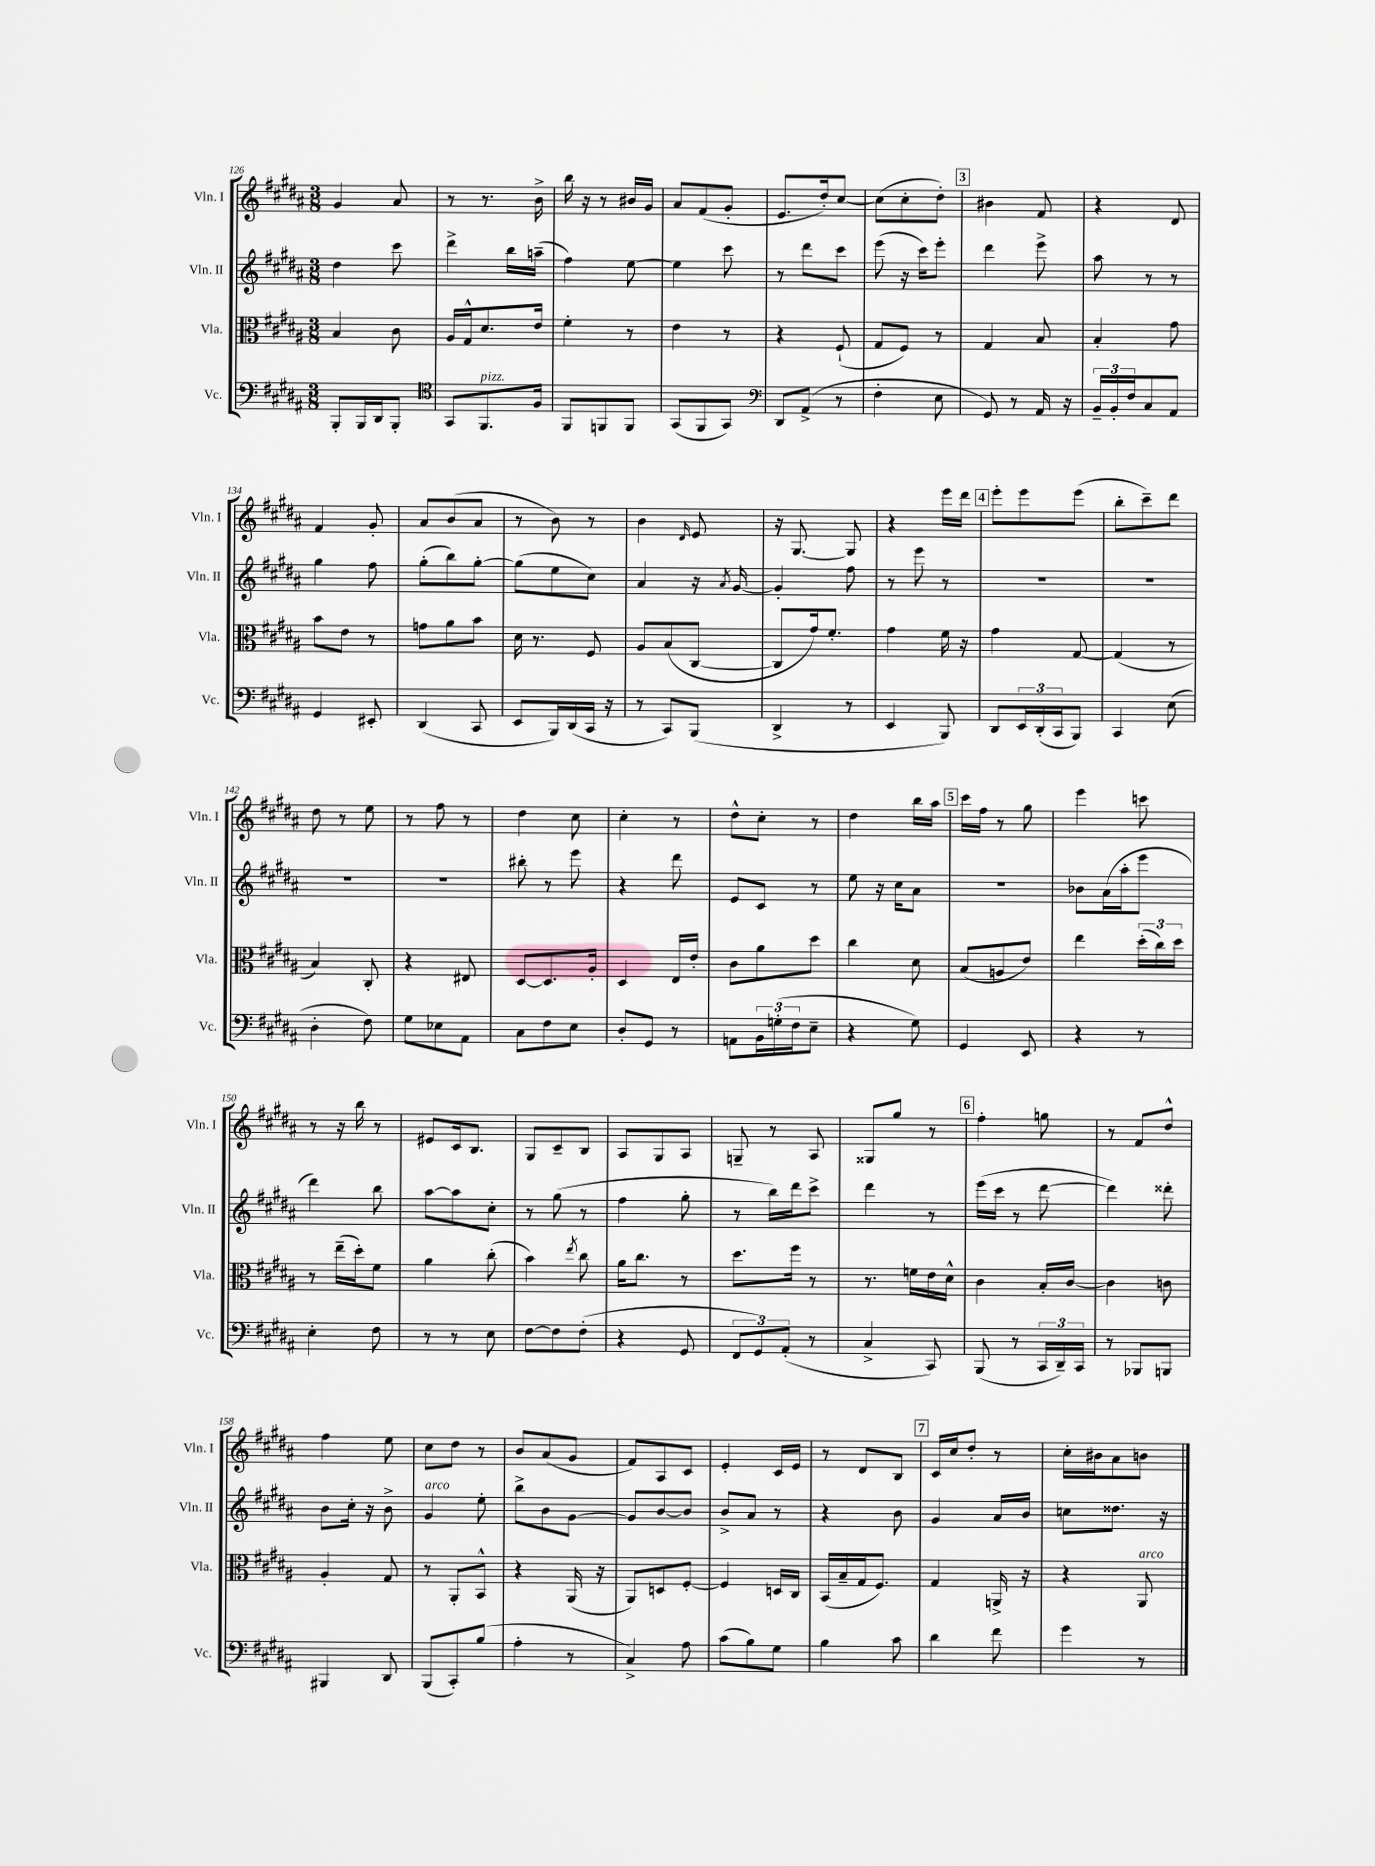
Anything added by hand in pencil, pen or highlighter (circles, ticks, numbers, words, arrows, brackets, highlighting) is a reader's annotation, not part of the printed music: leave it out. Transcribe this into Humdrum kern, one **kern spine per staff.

**kern	**kern	**kern	**kern
*part4	*part3	*part2	*part1
*staff4	*staff3	*staff2	*staff1
*I"Vc.	*I"Vla.	*I"Vln. II	*I"Vln. I
*I'Vc.	*I'Vla.	*I'Vln. II	*I'Vln. I
*clefF4	*clefC3	*clefG2	*clefG2
*k[f#c#g#d#a#]	*k[f#c#g#d#a#]	*k[f#c#g#d#a#]	*k[f#c#g#d#a#]
*M3/8	*M3/8	*M3/8	*M3/8
=126	=126	=126	=126
8BBB'/L	4B/	4dd#\	4g#/
16BBB/L	.	.	.
16DD#/J	.	.	.
8BBB'/J	8c#\	8ccc#\	8a#/
=127	=127	=127	=127
*clefC4	*	*	*
8GG#/L	16A#/LL	4ddd#^\	8r
.	16G#^^/J	.	.
!LO:TX:a:i:t=pizz.	!	!	!
8.FF#/	8.d#/	.	8.r
.	.	16bb\LL	.
16F#/Jk	16e/Jk	(16aan~\JJ	16b^\
=128	=128	=128	=128
8FF#/L	4f#'\	4ff#\)	16bb\
.	.	.	16r
8FFn/	.	.	8r
8FF/J	8r	[8ee\	16b#X/LL
.	.	.	16g#/JJ
=129	=129	=129	=129
(8GG#/L	4e\	4ee\]	8a#/L
8FF#/	.	.	(8f#/
8GG#/J)	8r	8ccc#\	8g#'/J
=130	=130	=130	=130
*clefF4	*	*	*
8DD#/L	4r	8r	8.e/L
(8AA#^/J	.	8ddd#\L	.
.	.	.	16dd#'/k)
8r	(8F#`/	8ccc#\J	[8cc#/J
=131	=131	=131	=131
4F#'\	8G#/L	(8eee\	(8cc#\L]
.	8F#/J)	16r	8cc#'\
.	.	16ccc#\KL)	.
8E\	8r	8eee'\J	8dd#'\J)
!!LO:REH:place=s1:t=3
=132	=132	=132	=132
8GG#/)	4G#/	4ddd#\	4b#X\
8r	.	.	.
16AA#/	8B/	8eee^\	8f#/
16r	.	.	.
=133	=133	=133	=133
24BB~/LL	4B'/	8aa#\	4r
24BB'/	.	.	.
24F#/J	.	.	.
8C#/	.	8r	.
8AA#/J	8g#\	8r	8d#/
!!LO:LB:g=z
=134	=134	=134	=134
4GG#/	8b\L	4gg#\	4f#/
.	8e\J	.	.
8EE#X'/	8r	8ff#\	8g#'/
=135	=135	=135	=135
(4DD#/	8gn\L	(8gg#'\L	8a#/L
.	8a#\	8bb\)	(8b/
8CC#/	8b\J	[8gg#'\J	8a#/J
=136	=136	=136	=136
8EE/L	16d#\	(8gg#\L]	8r
.	8.r	.	.
16BBB/L)	.	8ee\	8b\)
(16DD#/	.	.	.
16CC#/JJ	8F#/	8cc#\J)	8r
16r	.	.	.
=137	=137	=137	=137
8r	8A#/L	4a#/	4b\
8CC#/L)	(8B/	.	.
.	.	.	16qqd#/
(8BBB/J	[8C#/J	16r	8e/
.	.	8qa#/	.
.	.	[16g#/	.
=138	=138	=138	=138
4DD#^/	8C#/L]	4g#'/]	16r
.	.	.	[8.G#/
.	16g#/k)	.	.
.	8.f#'/J	.	.
8r	.	8ff#\	8G#/]
=139	=139	=139	=139
4EE/	4g#\	8r	4r
.	.	8eee\	.
8BBB/)	16f#\	8r	16eee\LL
.	16r	.	16ddd#\JJ
!!LO:REH:place=s1:t=4
=140	=140	=140	=140
8DD#/L	4g#\	4.r	8eee'\L
24EE/L	.	.	8eee\
(24DD#'/	.	.	.
24CC#/J	.	.	.
8BBB/J)	[8G#/	.	(8eee\J
=141	=141	=141	=141
4CC#/	(4G#/]	4.r	8bb'\L
.	.	.	8ccc#~\)
(8E\	8r	.	8ddd#\J
!!LO:LB:g=z
=142	=142	=142	=142
4D#'\	4B/)	4.r	8dd#\
.	.	.	8r
8F#\)	8C#'/	.	8ee\
=143	=143	=143	=143
8G#\L	4r	4.r	8r
8E-X\	.	.	8ff#\
8AA#\J	8E#X/	.	8r
=144	=144	=144	=144
8C#\L	[8D#/L	8bb#X'\	4dd#\
8F#\	8.D#/]	8r	.
8E\J	.	8eee\	8cc#\
.	16A#'/Jk	.	.
=145	=145	=145	=145
8D#'/L	4D#/	4r	4cc#'\
8GG#/J	.	.	.
8r	16E/LL	8ddd#\	8r
.	16e'/JJ	.	.
=146	=146	=146	=146
8AAn\L	8c#\L	8e/L	8dd#^^\L
24BB\L	8a#\	8c#/J	8cc#'\J
(24Gn'\	.	.	.
24F#\J	.	.	.
8E~\J	8dd#\J	8r	8r
=147	=147	=147	=147
4r	4cc#\	8ee\	4dd#\
.	.	16r	.
.	.	16cc#\KL	.
8G#\)	8d#\	8a#\J	16bb\LL
.	.	.	16aa#\JJ
!!LO:REH:place=s1:t=5
=148	=148	=148	=148
4GG#/	(8B/L	4.r	16ccc#\LL
.	.	.	16ff#\JJ
.	8An/	.	8r
8EE/	8e/J)	.	8gg#\
=149	=149	=149	=149
4r	4ee\	8b-X\L	4eee\
.	.	(16a#\L	.
.	.	16aa#'\J	.
8r	(24dd#'\LL	8eee\J	8cccn\
.	24cc#\)	.	.
.	24dd#\JJ	.	.
!!LO:LB:g=z
=150	=150	=150	=150
4E'\	8r	4ddd#\)	8r
.	(16ee~\LL	.	16r
.	16dd#'\J)	.	16bb\
8F#\	8f#\J	8bb\	8r
=151	=151	=151	=151
8r	4a#\	[8aa#\L	8e#X/L
8r	.	8aa#\]	16c#/k
.	.	.	8.B/J
8E\	(8cc#'\	8cc#'\J	.
=152	=152	=152	=152
[8F#\L	4b\)	8r	8G#/L
8F#\]	.	(8gg#\	8c#~/
.	8qee/	.	.
(8F#'\J	8cc#\	8r	8B/J
=153	=153	=153	=153
4r	16a#\KL	4ff#\	8A#/L
.	8.cc#\J	.	.
.	.	.	8G#/
8GG#/	8r	8gg#'\	8A#/J
=154	=154	=154	=154
12FF#/L	8.dd#\L	8r	8Gn~/
12GG#/)	.	.	.
.	.	16bb\LL)	8r
(12AA#'/J	.	.	.
.	16ff#\Jk	16ddd#\J	.
8r	8r	8ccc#^\J	8A#/
=155	=155	=155	=155
4C#^/	8.r	4ddd#\	8G##X/L
.	.	.	8gg#/J
.	16fn\LL	.	.
8CC#/)	16e\	8r	8r
.	16d#^^\JJ	.	.
!!LO:REH:place=s1:t=6
=156	=156	=156	=156
(8BBB/	4c#\	(16eee\LL	4ff#'\
.	.	16ccc#\JJ	.
8r	.	8r	.
24CC#/LL	16B'/LL	[8ddd#\	8ggn\
24DD#~/)	.	.	.
.	[16c#/JJ	.	.
24CC#/JJ	.	.	.
=157	=157	=157	=157
8r	4c#\]	4ddd#\])	8r
8BBB-X/L	.	.	8f#/L
8BBBn/J	8cn\	8ddd##X'\	8dd#^^/J
!!LO:LB:g=z
=158	=158	=158	=158
4BBB#X/	4A#'/	8b\L	4ff#\
.	.	16cc#'\Jk	.
.	.	16r	.
8DD#/	8G#/	8b^\	8ee\
=159	=159	=159	=159
!	!	!LO:TX:a:i:t=arco	!
(8BBB/L	8r	4g#/	8cc#\L
8CC#'/)	8AA#'/L	.	8dd#\J
(8B/J	8BB^^/J	8ee'\	8r
=160	=160	=160	=160
4A#'\	4r	8bb^\L	8b/L
.	.	8b\	(8a#/
8r	(16AA#/	[8g#\J	8g#/J
.	16r	.	.
=161	=161	=161	=161
4C#^/)	8AA#/L)	8g#/L]	8f#/L)
.	8Dn/	[8b/	8A#/
8A#\	[8F#'/J	8b/J]	8c#/J
=162	=162	=162	=162
(8c#\L	4F#/]	8b^/L	4e'/
8B\)	.	8a#/J	.
8G#\J	16Dn/LL	8r	16c#/LL
.	16C#/JJ	.	16e/JJ
=163	=163	=163	=163
4B\	(16BB/LL	4r	8r
.	16B~/	.	.
.	16G#/J	.	8d#/L
.	8.F#/J)	.	.
8c#\	.	8b\	8B/J
!!LO:REH:place=s1:t=7
=164	=164	=164	=164
4d#\	4G#/	4g#/	16c#/LL
.	.	.	16cc#/J
.	.	.	8dd#'/J
8f#\	16AAn^/	16a#/LL	8r
.	16r	16b/JJ	.
=165	=165	=165	=165
4g#\	4r	8ccn\L	16cc#'\LL
.	.	.	16b#X\J
.	.	8.dd##X\J	8a#\
!	!LO:TX:a:i:t=arco	!	!
8r	8AA#/	.	8bn\J
.	.	16r	.
==	==	==	==
*-	*-	*-	*-
